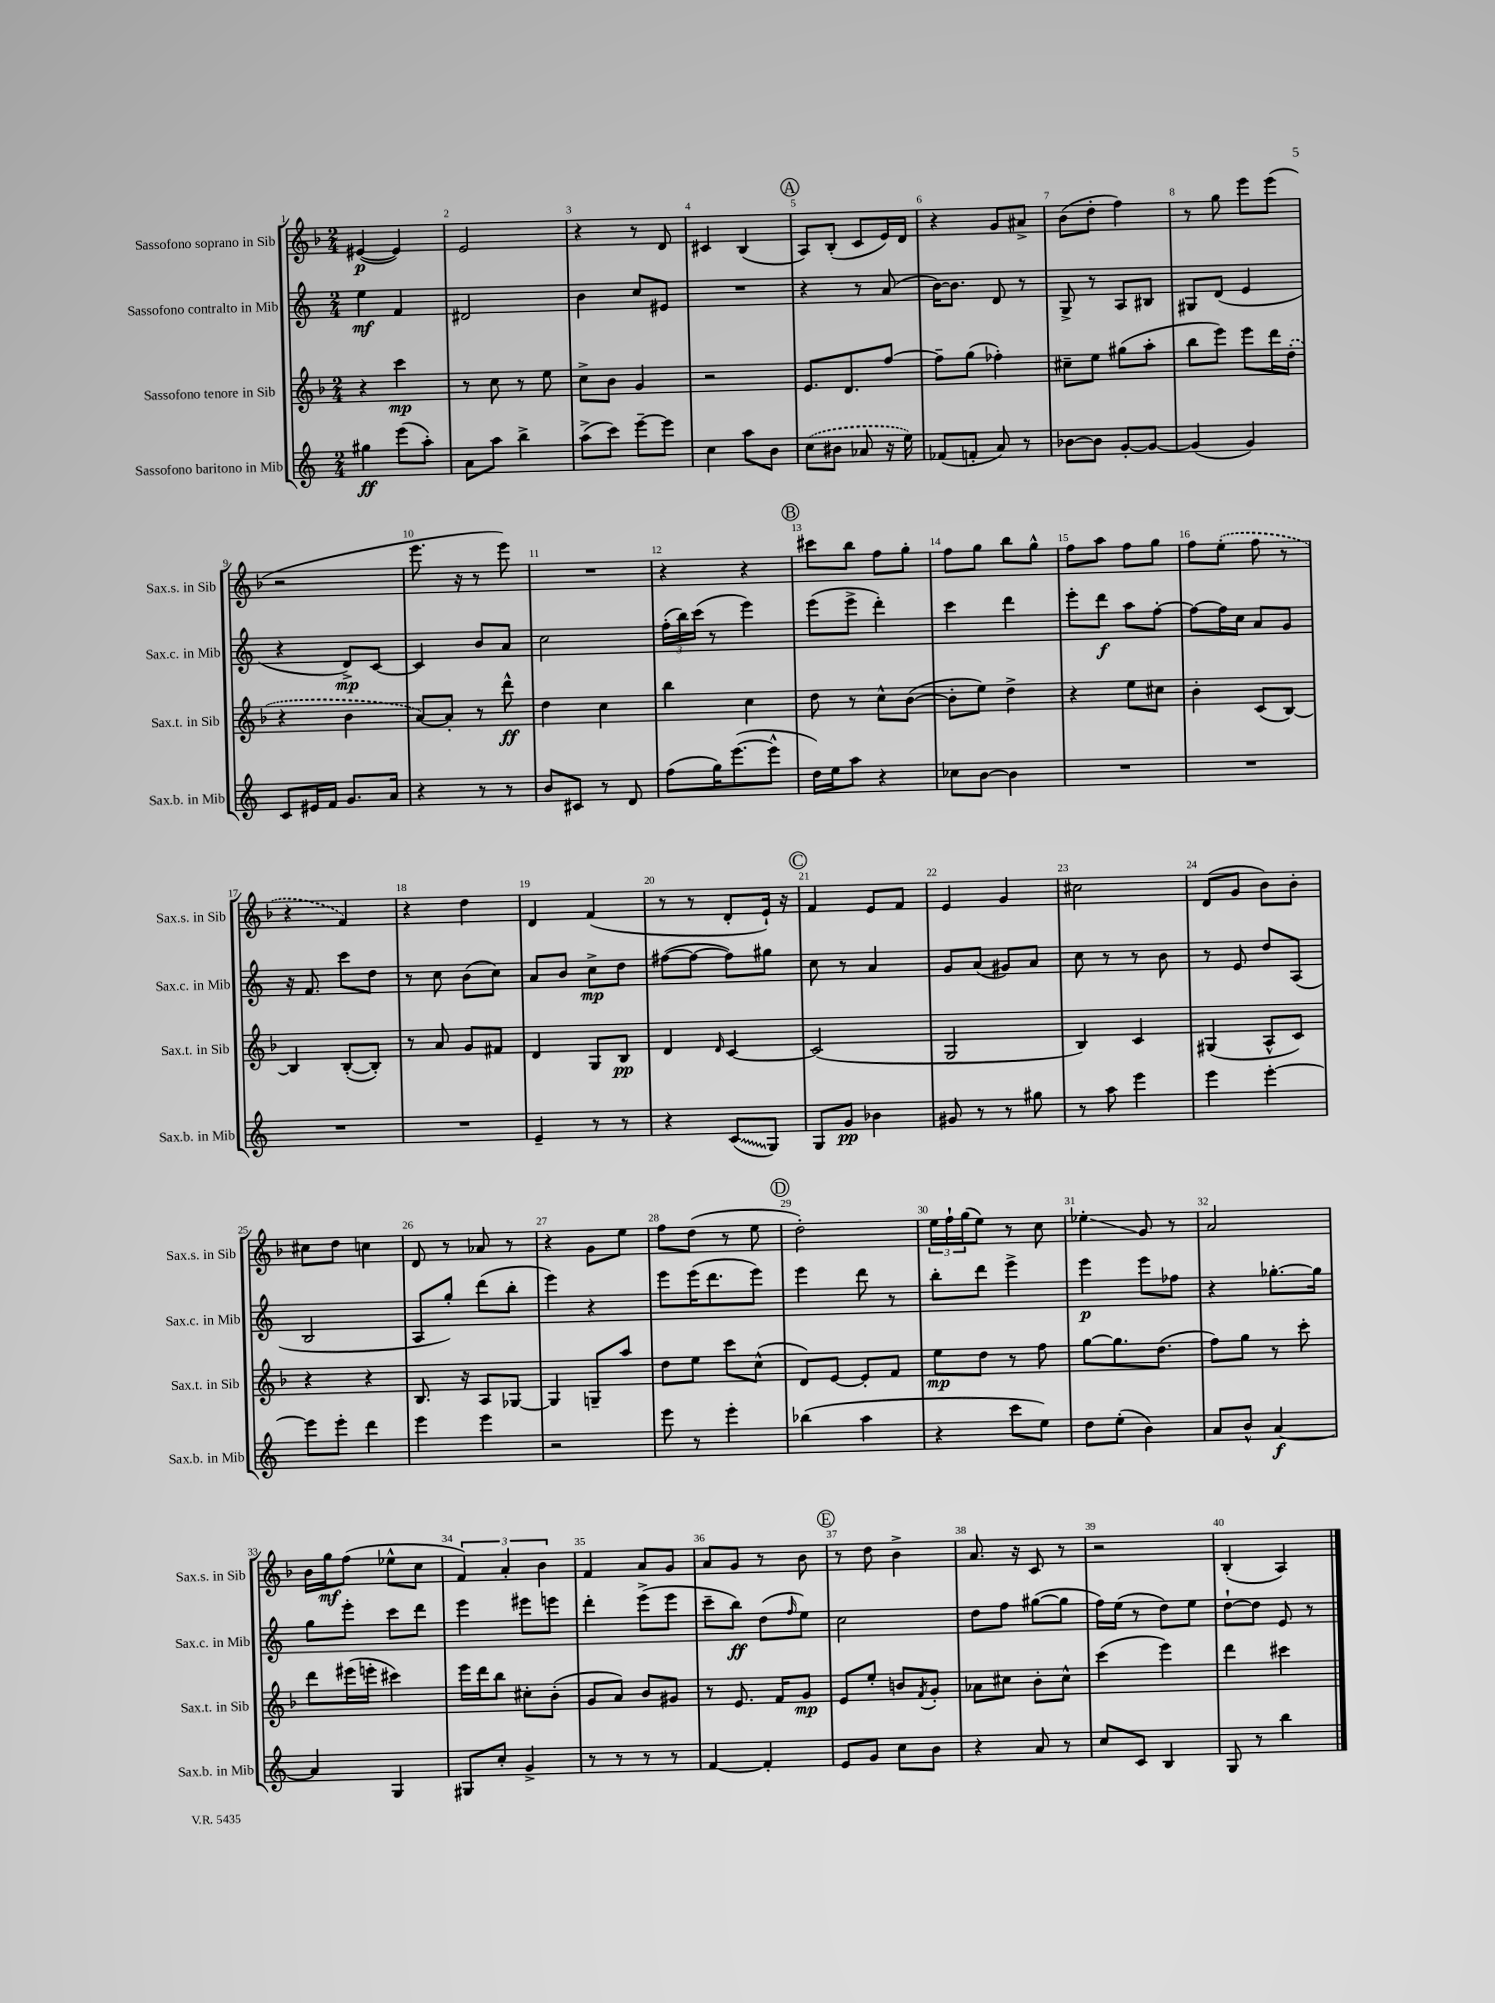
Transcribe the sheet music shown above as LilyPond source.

<<
\new StaffGroup <<
\new Staff = "s0" \with { instrumentName = "Sassofono soprano in Sib" shortInstrumentName = "Sax.s. in Sib" } {
    \clef treble \key f \major \numericTimeSignature \time 2/4
    eis'4~\p( eis'4) |
    e'2 |
    r4 r8 d'8 |
    cis'4 bes4( |
    \mark \markup { \circle "A" } a8) bes8-.( c'8 e'16) d'16 |
    r4 g'8 ais'8-> |
    bes'8( d''8-. f''4) |
    r8 g''8 e'''8 e'''8( |
    r2 |
    e'''8. r16 r8 e'''8) |
    R2 |
    r4 r4 |
    \mark \markup { \circle "B" } cis'''8 bes''8 f''8 g''8-. |
    f''8 g''8 bes''8 g''8-^ |
    f''8 a''8 f''8 g''8 |
    f''8 \once \slurDashed e''8-.( f''8 r8 |
    r4 f'4) |
    r4 d''4 |
    d'4 f'4( |
    r8 r8 d'8-. e'16-!) r16 |
    \mark \markup { \circle "C" } f'4 e'8 f'8 |
    e'4 g'4 |
    cis''2 |
    d'8( g'8 bes'8) bes'8-. |
    cis''8 d''8 c''4 |
    d'8 r8 aes'8 r8 |
    r4 g'8 e''8 |
    f''8 d''8( r8 e''8 |
    \mark \markup { \circle "D" } d''2-.) |
    \tuplet 3/2 { e''16 f''16-! g''16( } e''8) r8 c''8 |
    ees''4-.\glissando g'8 r8 |
    a'2 |
    bes'16 g''16\mf f''8( ees''8-^ c''8 |
    \tuplet 3/2 { f'4) a'4-. bes'4 } |
    f'4 a'8 g'8 |
    a'8 g'8 r8 bes'8 |
    \mark \markup { \circle "E" } r8 d''8 bes'4-> |
    a'8. r16 c'8 r8 |
    r2 |
    bes4-.( a4) \bar "|." |
}
\new Staff = "s1" \with { instrumentName = "Sassofono contralto in Mib" shortInstrumentName = "Sax.c. in Mib" } {
    \clef treble \key c \major \numericTimeSignature \time 2/4
    e''4\mf f'4 |
    dis'2 |
    b'4 c''8 eis'8 |
    R2 |
    \mark \markup { \circle "A" } r4 r8 a'8( |
    b'16~) b'8. d'8 r8 |
    g8-> r8 a8 bis8 |
    gis8 d'8( e'4 |
    r4 d'8->\mp) c'8~ |
    c'4 b'8 a'8 |
    c''2 |
    \tuplet 3/2 { f''16-.( b''16) c'''16( } r8 e'''4) |
    \mark \markup { \circle "B" } e'''8( e'''8-> d'''4-.) |
    c'''4 d'''4 |
    e'''8-. d'''8\f a''8 f''8~-. |
    f''8~ f''16 c''16 a'8 g'8 |
    r16 f'8. c'''8 d''8 |
    r8 c''8 b'8( c''8) |
    a'8 b'8 c''8->\mp d''8 |
    fis''8~( fis''8~ fis''8) gis''8 |
    \mark \markup { \circle "C" } c''8 r8 a'4 |
    g'8 a'8( gis'8) a'8 |
    c''8 r8 r8 b'8 |
    r8 e'8 d''8 a8( |
    b2 |
    a8 g''8-.) d'''8( b''8-. |
    e'''4) r4 |
    e'''8 e'''16( d'''8. e'''8) |
    \mark \markup { \circle "D" } e'''4 d'''8 r8 |
    b''8-. d'''8 e'''4-> |
    e'''4\p e'''8 fes''8 |
    r4 ges''8.~-. ges''16 |
    g''8 e'''8-. c'''8 d'''8 |
    e'''4 eis'''8 e'''8 |
    d'''4-. e'''8->( e'''8 |
    c'''8-- b''8\ff) d''8( \grace { f''16 } e''8) |
    \mark \markup { \circle "E" } c''2 |
    d''8 f''8 gis''8~( gis''8 |
    f''16) e''16( r8 d''8) e''8 |
    d''8~-! d''8 e'8 r8 \bar "|." |
}
\new Staff = "s2" \with { instrumentName = "Sassofono tenore in Sib" shortInstrumentName = "Sax.t. in Sib" } {
    \clef treble \key f \major \numericTimeSignature \time 2/4
    r4 c'''4\mp |
    r8 c''8 r8 e''8 |
    c''8-> bes'8 g'4 |
    r2 |
    \mark \markup { \circle "A" } e'8. d'8. f''8~ |
    f''8-- g''8( fes''4-.) |
    cis''8-- e''8 gis''8( a''8-. |
    bes''8 e'''8) e'''8 d'''16 \once \slurDashed d''16-.( |
    r4 bes'4 |
    a'8~) a'8-. r8 d'''8-^\ff |
    d''4 c''4 |
    bes''4 c''4 |
    \mark \markup { \circle "B" } d''8 r8 c''8-^ bes'8~( |
    bes'8-. e''8) d''4-> |
    r4 e''8 cis''8 |
    bes'4-. c'8( bes8~) |
    bes4 bes8~-.( bes8-.) |
    r8 a'8 g'8 fis'8 |
    d'4 g8 bes8\pp |
    d'4 \grace { d'16 } c'4~ |
    \mark \markup { \circle "C" } c'2( |
    g2 |
    bes4) c'4 |
    gis4( a8-^ c'8) |
    r4 r4 |
    bes8. r16 a8 ges8~ |
    ges4 g8-- a''8 |
    d''8 e''8 c'''8 c''8-^( |
    \mark \markup { \circle "D" } d'8) e'8~ e'8-. f'8 |
    e''8\mp d''8 r8 f''8 |
    g''8~ g''8. d''8.( |
    f''8) g''8 r8 c'''8-. |
    d'''8 eis'''16( e'''16-. cis'''4) |
    e'''16 d'''16 bes''8 cis''8-. bes'8-.( |
    g'8 a'8) bes'8 gis'8 |
    r8 e'8. f'16 g'8\mp |
    \mark \markup { \circle "E" } e'8 e''8-. b'8 \acciaccatura { f'8 } g'8-. |
    aes'8 cis''8 bes'8-. cis''8-^ |
    c'''4( e'''4) |
    d'''4 cis'''4 \bar "|." |
}
\new Staff = "s3" \with { instrumentName = "Sassofono baritono in Mib" shortInstrumentName = "Sax.b. in Mib" } {
    \clef treble \key c \major \numericTimeSignature \time 2/4
    gis''4\ff e'''8( a''8-.) |
    a'8 a''8 b''4-> |
    a''8->( c'''8) e'''8~-- e'''8 |
    c''4 a''8 b'8 |
    \mark \markup { \circle "A" } \once \slurDashed c''8( bis'8 aes'8 r16 e''16) |
    fes'8( f'8-. a'8) r8 |
    bes'8~ bes'8 g'8~-. g'8~ |
    g'4( g'4) |
    c'8 eis'16 f'16 g'8. a'16 |
    r4 r8 r8 |
    b'8 cis'8 r8 d'8 |
    f''8( g''16) e'''8.~( e'''8-^ |
    \mark \markup { \circle "B" } d''16) e''16 a''8 r4 |
    ces''8 b'8~ b'4 |
    R2 |
    R2 |
    R2 |
    R2 |
    e'4-- r8 r8 |
    r4 \once \override Glissando.style = #'zigzag c'8\glissando( g8) |
    \mark \markup { \circle "C" } g8 g'8\pp bes'4 |
    gis'8 r8 r8 gis''8 |
    r8 a''8 e'''4 |
    e'''4 e'''4~-. |
    e'''8 e'''8-. d'''4 |
    e'''4 e'''4 |
    r2 |
    e'''8 r8 e'''4-. |
    \mark \markup { \circle "D" } bes''4( a''4 |
    r4 c'''8 e''8) |
    d''8 e''8-.( b'4) |
    a'8 b'8-^ a'4~\f |
    a'4 g4 |
    gis8 c''8-. g'4-> |
    r8 r8 r8 r8 |
    f'4~ f'4-. |
    \mark \markup { \circle "E" } e'8 g'8 c''8 b'8 |
    r4 a'8 r8 |
    c''8 c'8 b4 |
    g8 r8 b''4 \bar "|." |
}
>>
>>
\layout { \context { \Score \override BarNumber.break-visibility = ##(#f #t #t) barNumberVisibility = #all-bar-numbers-visible } }
